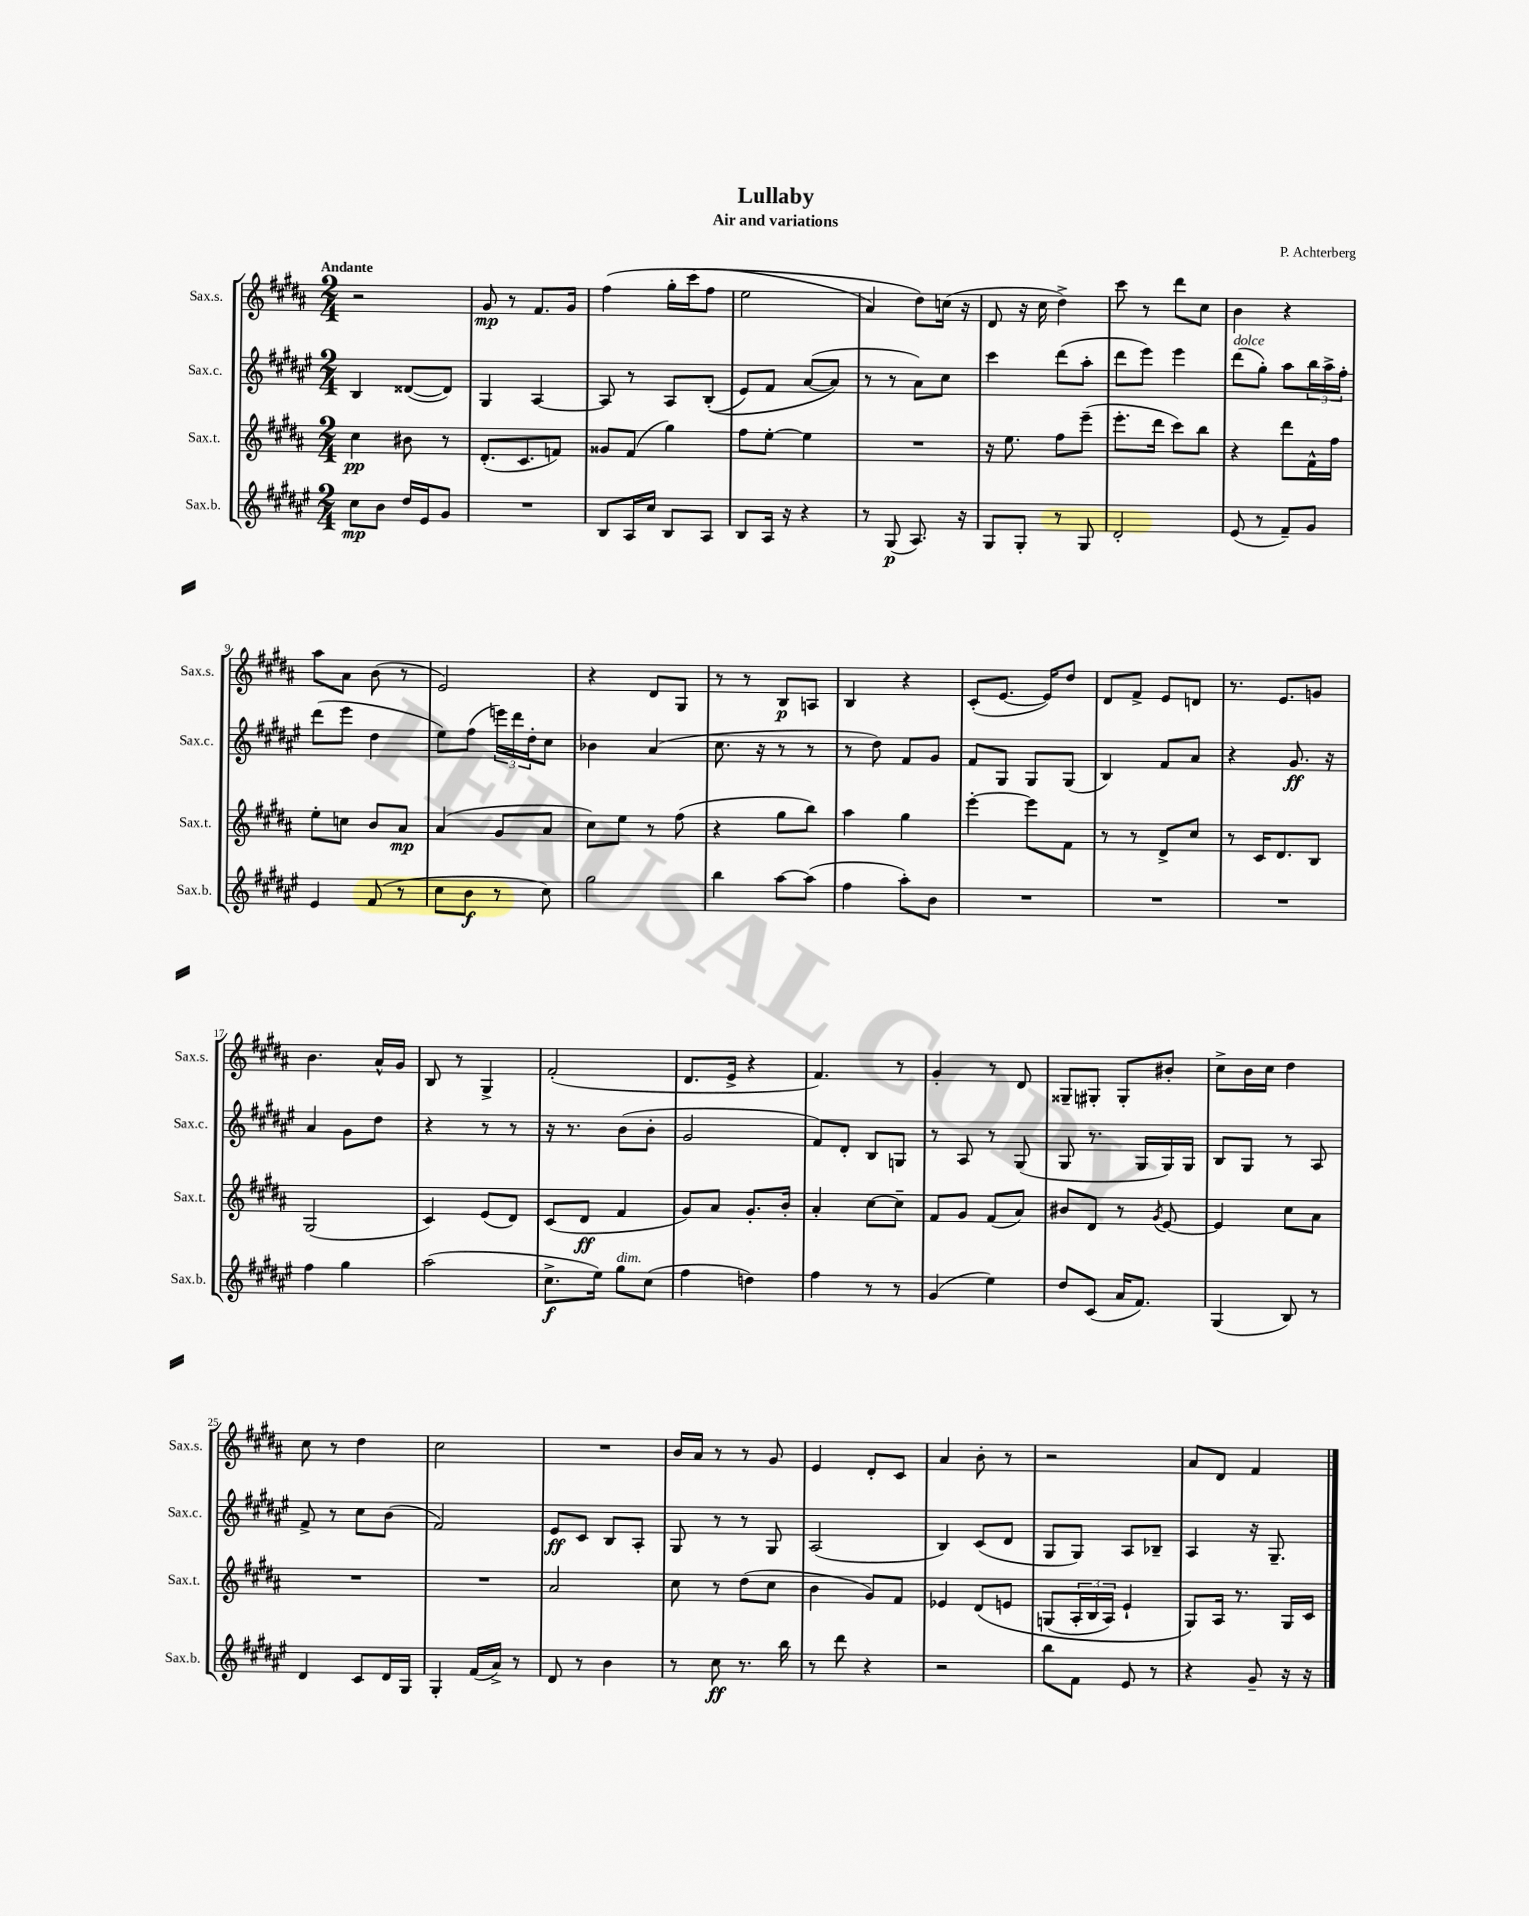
\header { title = "Lullaby" composer = "P. Achterberg" subtitle = "Air and variations" }
<<
\new StaffGroup <<
\new Staff = "s0" \with { instrumentName = "Sax.s." shortInstrumentName = "Sax.s." } {
    \clef treble \key b \major \numericTimeSignature \time 2/4 \tempo "Andante"
    r2 |
    gis'8\mp r8 fis'8. gis'16 |
    fis''4\( gis''16-. cis'''16( fis''8 |
    e''2 |
    ais'4) dis''8\) c''16( r16 |
    dis'8 r16 cis''16 dis''4->) |
    cis'''8 r8 dis'''8 cis''8 |
    b'4 r4 |
    ais''8 ais'8 b'8( r8 |
    e'2) |
    r4 dis'8 gis8 |
    r8 r8 b8\p a8 |
    b4 r4 |
    cis'8-.( e'8.~ e'16) dis''8 |
    dis'8 fis'8-> e'8 d'8 |
    r8. e'8. g'8 |
    b'4. ais'16-^ gis'16 |
    b8 r8 gis4-> |
    fis'2-.( |
    dis'8. e'16-> r4 |
    fis'4.) r8 |
    gis'4-. r8 dis'8 |
    gisis8-- gis8-. gis8-. bis'8-. |
    cis''8-> b'16 cis''16 dis''4 |
    cis''8 r8 dis''4 |
    cis''2 |
    R2 |
    b'16 ais'16 r8 r8 gis'8 |
    e'4 dis'8-. cis'8 |
    ais'4 b'8-. r8 |
    r2 |
    ais'8 dis'8 fis'4 \bar "|." |
}
\new Staff = "s1" \with { instrumentName = "Sax.c." shortInstrumentName = "Sax.c." } {
    \clef treble \key fis \major \numericTimeSignature \time 2/4
    b4 disis'8~( disis'8) |
    gis4 ais4~ |
    ais8 r8 ais8 b8-.(\( |
    eis'8) fis'8 ais'8~( ais'8\) |
    r8 r8 ais'8) cis''8 |
    cis'''4 dis'''8( ais''8-. |
    dis'''8 eis'''8) eis'''4 |
    dis'''8^\markup { \italic "dolce" }( gis''8-.) ais''8 \tuplet 3/2 { b''16 ais''16-> fis''16-. } |
    dis'''8( eis'''8 dis''4 |
    eis''8) fis''8( \tuplet 3/2 { e'''16) dis'''16 dis''16-. } cis''8 |
    bes'4 ais'4( |
    cis''8. r16 r8 r8 |
    r8 dis''8) fis'8 gis'8 |
    fis'8 gis8 gis8 gis8( |
    b4) fis'8 ais'8 |
    r4 gis'8.\ff r16 |
    ais'4 gis'8 dis''8 |
    r4 r8 r8 |
    r16 r8. b'8( b'8-. |
    gis'2 |
    fis'8) dis'8-. b8 g8 |
    r8 ais8 r8 gis8( |
    gis8 r8. gis16 gis16) gis16 |
    b8 gis8 r8 ais8 |
    fis'8-> r8 cis''8 b'8( |
    fis'2) |
    eis'8\ff cis'8 b8 ais8-. |
    gis8 r8 r8 gis8 |
    ais2( |
    b4) cis'8( dis'8 |
    gis8 gis8) ais8 bes8-- |
    ais4 r16 gis8.-- \bar "|." |
}
\new Staff = "s2" \with { instrumentName = "Sax.t." shortInstrumentName = "Sax.t." } {
    \clef treble \key b \major \numericTimeSignature \time 2/4
    cis''4\pp bis'8 r8 |
    dis'8.-.( cis'8. f'8) |
    gisis'8 fis'8( gis''4) |
    fis''8 e''8~-. e''4 |
    R2 |
    r16 e''8. fis''8 e'''8--( |
    e'''8.-. dis'''16 cis'''8) b''8 |
    r4 dis'''8 fis'16-^ fis''16 |
    e''8-. c''8 b'8 ais'8\mp |
    ais'4( gis'8 ais'8 |
    cis''8) e''8 r8 fis''8( |
    r4 gis''8 b''8) |
    ais''4 gis''4 |
    e'''4~-. e'''8 fis'8 |
    r8 r8 dis'8-> cis''8 |
    r8 cis'16 dis'8. b8 |
    gis2( |
    cis'4) e'8( dis'8) |
    cis'8( dis'8\ff fis'4 |
    gis'8) ais'8 gis'8.-. b'16-. |
    ais'4-. cis''8~ cis''8-- |
    fis'8 gis'8 fis'8( ais'8) |
    bis'8 dis'8 r8 \acciaccatura { gis'8 } e'8~ |
    e'4 cis''8 ais'8 |
    R2 |
    R2 |
    ais'2 |
    cis''8 r8 dis''8( cis''8 |
    b'4 gis'8) fis'8 |
    ees'4 dis'8\( e'8 |
    g8( \tuplet 3/2 { ais16-. b16 ais16) } e'4-! |
    gis8\) ais16 r8. gis16 cis'16 \bar "|." |
}
\new Staff = "s3" \with { instrumentName = "Sax.b." shortInstrumentName = "Sax.b." } {
    \clef treble \key fis \major \numericTimeSignature \time 2/4
    cis''8\mp b'8 dis''16 eis'16 gis'8 |
    R2 |
    b8 ais16 cis''16 b8 ais8 |
    b8 ais16 r16 r4 |
    r8 gis8\p( ais8.) r16 |
    gis8 gis8-. r8 gis8 |
    dis'2-. |
    eis'8( r8 fis'8--) gis'8 |
    eis'4 fis'8( r8 |
    cis''8 b'8\f r8 cis''8) |
    gis''2 |
    b''4 ais''8~ ais''8( |
    fis''4 ais''8-.) b'8 |
    R2 |
    R2 |
    R2 |
    fis''4 gis''4 |
    ais''2( |
    cis''8.->\f eis''16) gis''8^\markup { \italic "dim." } cis''8( |
    fis''4 d''4) |
    fis''4 r8 r8 |
    gis'4( eis''4) |
    dis''8 cis'8( ais'16 fis'8.) |
    gis4( b8) r8 |
    dis'4 cis'8 dis'16 gis16 |
    gis4-. fis'16( ais'16->) r8 |
    dis'8 r8 b'4 |
    r8 cis''8\ff r8. b''16 |
    r8 dis'''8 r4 |
    r2 |
    b''8 fis'8 eis'8 r8 |
    r4 gis'8-- r16 r16 \bar "|." |
}
>>
>>
